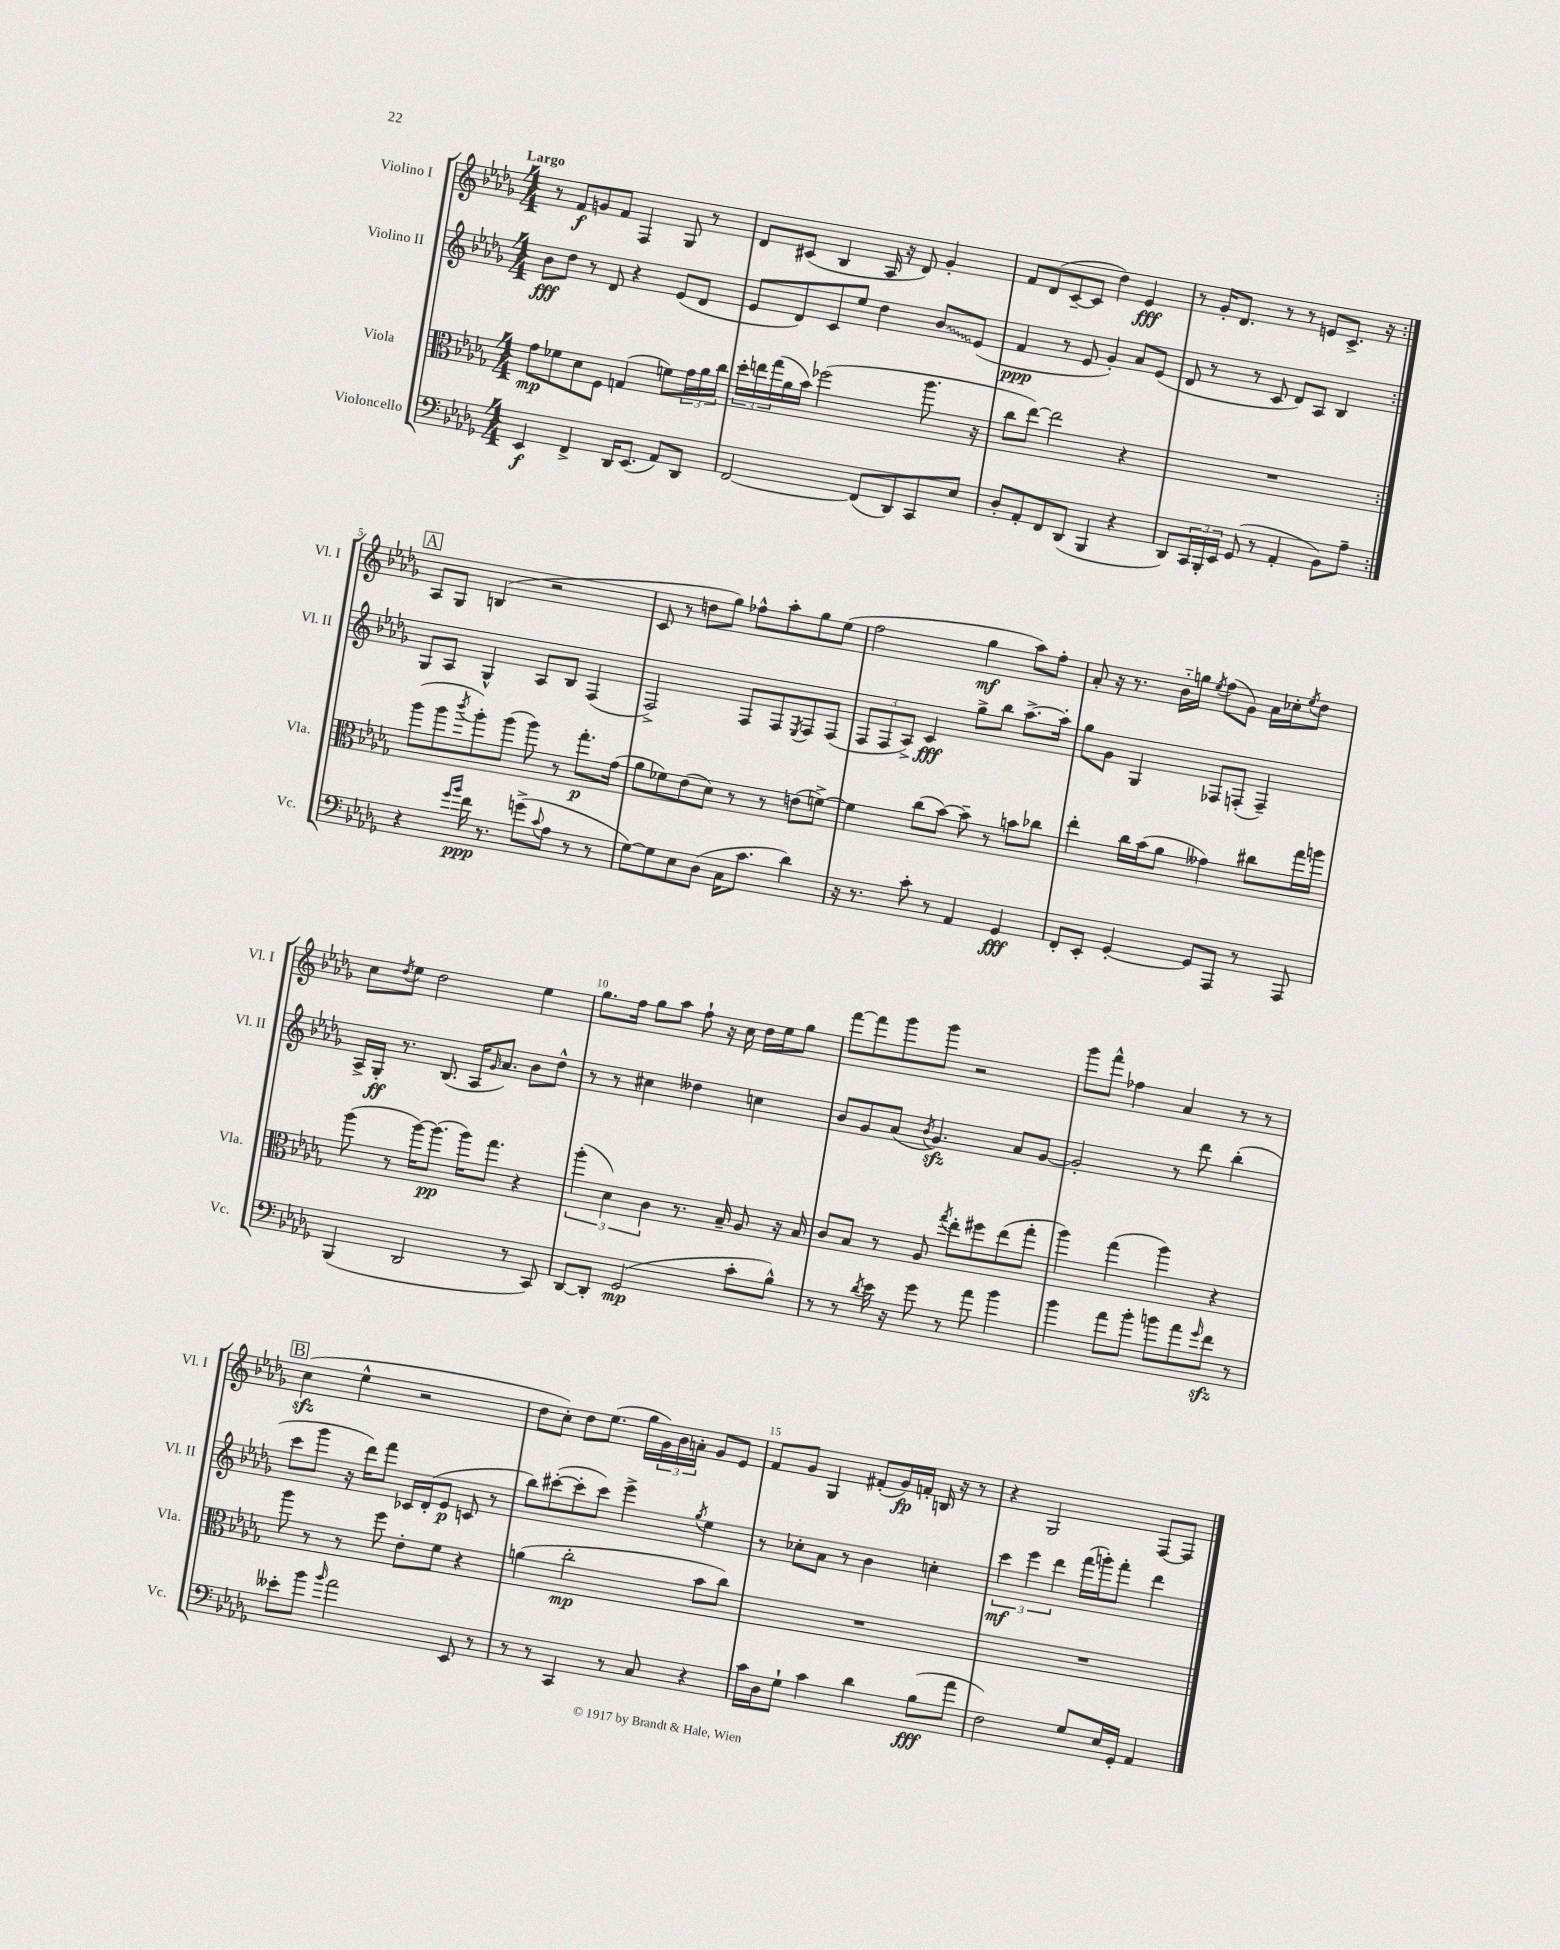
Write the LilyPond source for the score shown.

<<
\new StaffGroup <<
\new Staff = "s0" \with { instrumentName = "Violino I" shortInstrumentName = "Vl. I" } {
    \clef treble \key des \major \numericTimeSignature \time 4/4 \tempo "Largo"
    \repeat volta 2 { r8 f'8\f g'8 f'8 f4 ges8 r8 |
    des'8 cis'8( bes4 aes16 r16 des'8) ges'4-. |
    f'8 des'8( c'8~-- c'8 des''4) ees'4\fff |
    r8 ges'16-. des'8. r8 r8 e'8 c'8.-> r16 | }
    \mark \markup { \box "A" } aes8 ges8 b4( r2 |
    c'8 r8 d''8 ges''8) fes''8-^ aes''8-. ges''8 ees''8( |
    f''2 ges''4\mf aes''8) f''8-. |
    aes'8-. r16 r8. bes'16-_ g''16 \acciaccatura { ees''8 } f''8( ges'8) aes'16 ces''16-. \acciaccatura { ees''8 } des''8 |
    c''8 \acciaccatura { des''8 } ees''8 des''2 ees''4 |
    ges''8. f''16 ges''8 aes''8 f''8-! r16 c''16 des''16 ees''16 ges''8 |
    f'''8~ f'''8 ges'''8 ges'''8 r2 |
    ges'''8 f'''8-^ fes''4 aes'4 r8 r8 |
    \mark \markup { \box "B" } c''4\sfz( ees''4-^ r2 |
    des''8 c''8-.) des''8 ees''8.( ges''16 \tuplet 3/2 { ges'16) bes'16 a'16-. } ges'8 ees'8 |
    f'8 ges'8 ges4 fis'8-.( ges'16\fp) f'16-. b16 r16 r8 |
    r4 ges2 f8~ f8 \bar "|." |
}
\new Staff = "s1" \with { instrumentName = "Violino II" shortInstrumentName = "Vl. II" } {
    \clef treble \key des \major \numericTimeSignature \time 4/4
    \repeat volta 2 { bes'8\fff des''8 r8 des'8 r4 ees'8( des'8 |
    ees'8 des'8) c'8 ees''8 des''4 \once \override Glissando.style = #'zigzag bes'8\glissando ees'8( |
    f'4\ppp r8 ees'8 ges'4-.) aes'8 ees'8( |
    des'8 r8 r8 c'8 des'8) aes8 bes4 | }
    \mark \markup { \box "A" } ges8 aes8 ges4-^ aes8 bes8 f4( |
    f2->) f8 f8 \acciaccatura { ees8 } f8 f8( |
    \tuplet 3/2 { f8 f8 aes8->) } c'4\fff ges''8-> bes''8 aes''8.~-> aes''16-. |
    ges''8 ges'8 ges4 fes8 f8-.( f4--) |
    aes16-> ges16-.\ff r8. bes8.( aes16 \grace { ges'16 } aes'8.) bes'8 des''8-^ |
    r8 r8 cis''4 deses''4 c''4 |
    bes'8 ges'8 aes'8( \acciaccatura { bes'8 } ges'4.\sfz) aes'8 ges'8~ |
    ges'2-. r8 des'''8 bes''4-.( |
    \mark \markup { \box "B" } c'''8 ges'''8 r16 des'''16) f'''8 ces'16 des'16-.( ees'8\p c'8 r8 |
    bes''8) cis'''8~-.( cis'''8-. cis'''8) ees'''4-> \acciaccatura { ges''8 } ees''4 |
    r8 ces''8-. aes'8 r8 bes'4 c''4-. |
    \tuplet 3/2 { c'''4\mf ees'''4 des'''4 } f'''16( g'''16-.) f'''8-. des'''4 \bar "|." |
}
\new Staff = "s2" \with { instrumentName = "Viola" shortInstrumentName = "Vla." } {
    \clef alto \key des \major \numericTimeSignature \time 4/4
    \repeat volta 2 { ges'8\mp fes'8 des'8 f8 g4( f'8) \tuplet 3/2 { ges'16 aes'16 c''16 } |
    \tuplet 3/2 { des''16-. e''16 ges''16( } aes'16 bes'16) fes''2( aes''8. r16 |
    c''8 ees''8~) ees''2 r4 |
    R1 | }
    \mark \markup { \box "A" } aes''8( aes''8 \acciaccatura { c'''8 } aes''8-.) aes''8( aes''8) r8 ges''8.-.\p ges'16( |
    aes'8 fes'8) ees'8( des'8) r8 r8 e'8( f'8~->) |
    f'4 c''8( bes'8~) bes'8-- r8 b'8 ces''8 |
    ees''4-. c''16 bes'16( aes'8 geses'4) cis''8 ges''16 a''16 |
    aes''8( r8 aes''16~) aes''8.\pp( aes''16) ges''8. r4 |
    \tuplet 3/2 { aes''4-.( des'4) c'4 } r8. bes16-- aes8 r16 bes16 |
    c'8 bes8 r8 aes8 \acciaccatura { ges''8 } ees''8-. fis''8 ees''8( ges''8-. |
    aes''4) ges''4( aes''4) r4 |
    \mark \markup { \box "B" } aes''8 r8 r8 f''8 ees'8-. f'8 r4 |
    a'4( c''2-.\mp bes'8 c''8) |
    R1 |
    R1 \bar "|." |
}
\new Staff = "s3" \with { instrumentName = "Violoncello" shortInstrumentName = "Vc." } {
    \clef bass \key des \major \numericTimeSignature \time 4/4
    \repeat volta 2 { ees,4\f f,4-> des,16 ees,8.( aes,8) des,8 |
    f,2~ f,8( des,8) c,8 ees8 |
    des8-. aes,8-. f,8 des,8( bes,,4 r4 |
    des,8) \tuplet 3/2 { c,16 bes,,16-. ees,16 } ges,8( r8 aes,4-. bes,8) aes8-- | }
    \mark \markup { \box "A" } r4 \grace { ges'16 bes'16 } f'16\ppp r8. g'8->( \appoggiatura { c'8 } aes8 r8 r8 |
    ges8~) ges8 ees8 des8( c16 c'8. des'4) |
    r16 r8. c'8-. r8 aes,4 ges,4\fff |
    f,8-. ees,8-. ges,4~-. ges,8 aes,,8 r8 aes,,8 |
    bes,,4( des,2 r8 c,8) |
    des,8~ des,8-. ges,2\mp( c'8-. bes8-^) |
    r8 r8 \acciaccatura { des'8 } ees'16 r16 ges'8 r8 aes'8 bes'4 |
    bes'4 aes'8 bes'8-. b'8 aes'8 \grace { ges'16 } f'8\sfz r8 |
    \mark \markup { \box "B" } eeses'8-. bes'8 \grace { bes'16 } aes'2 ees,8 r8 |
    r8 r8 c,4 r8 c8 r4 |
    c'16 des16 ges8-! c'4 des'4 bes8\fff( aes'8 |
    f2) ges8 ees16 ges,16-. aes,4 \bar "|." |
}
>>
>>
\layout { \context { \Score \override BarNumber.break-visibility = ##(#f #t #t) barNumberVisibility = #(every-nth-bar-number-visible 5) } }
